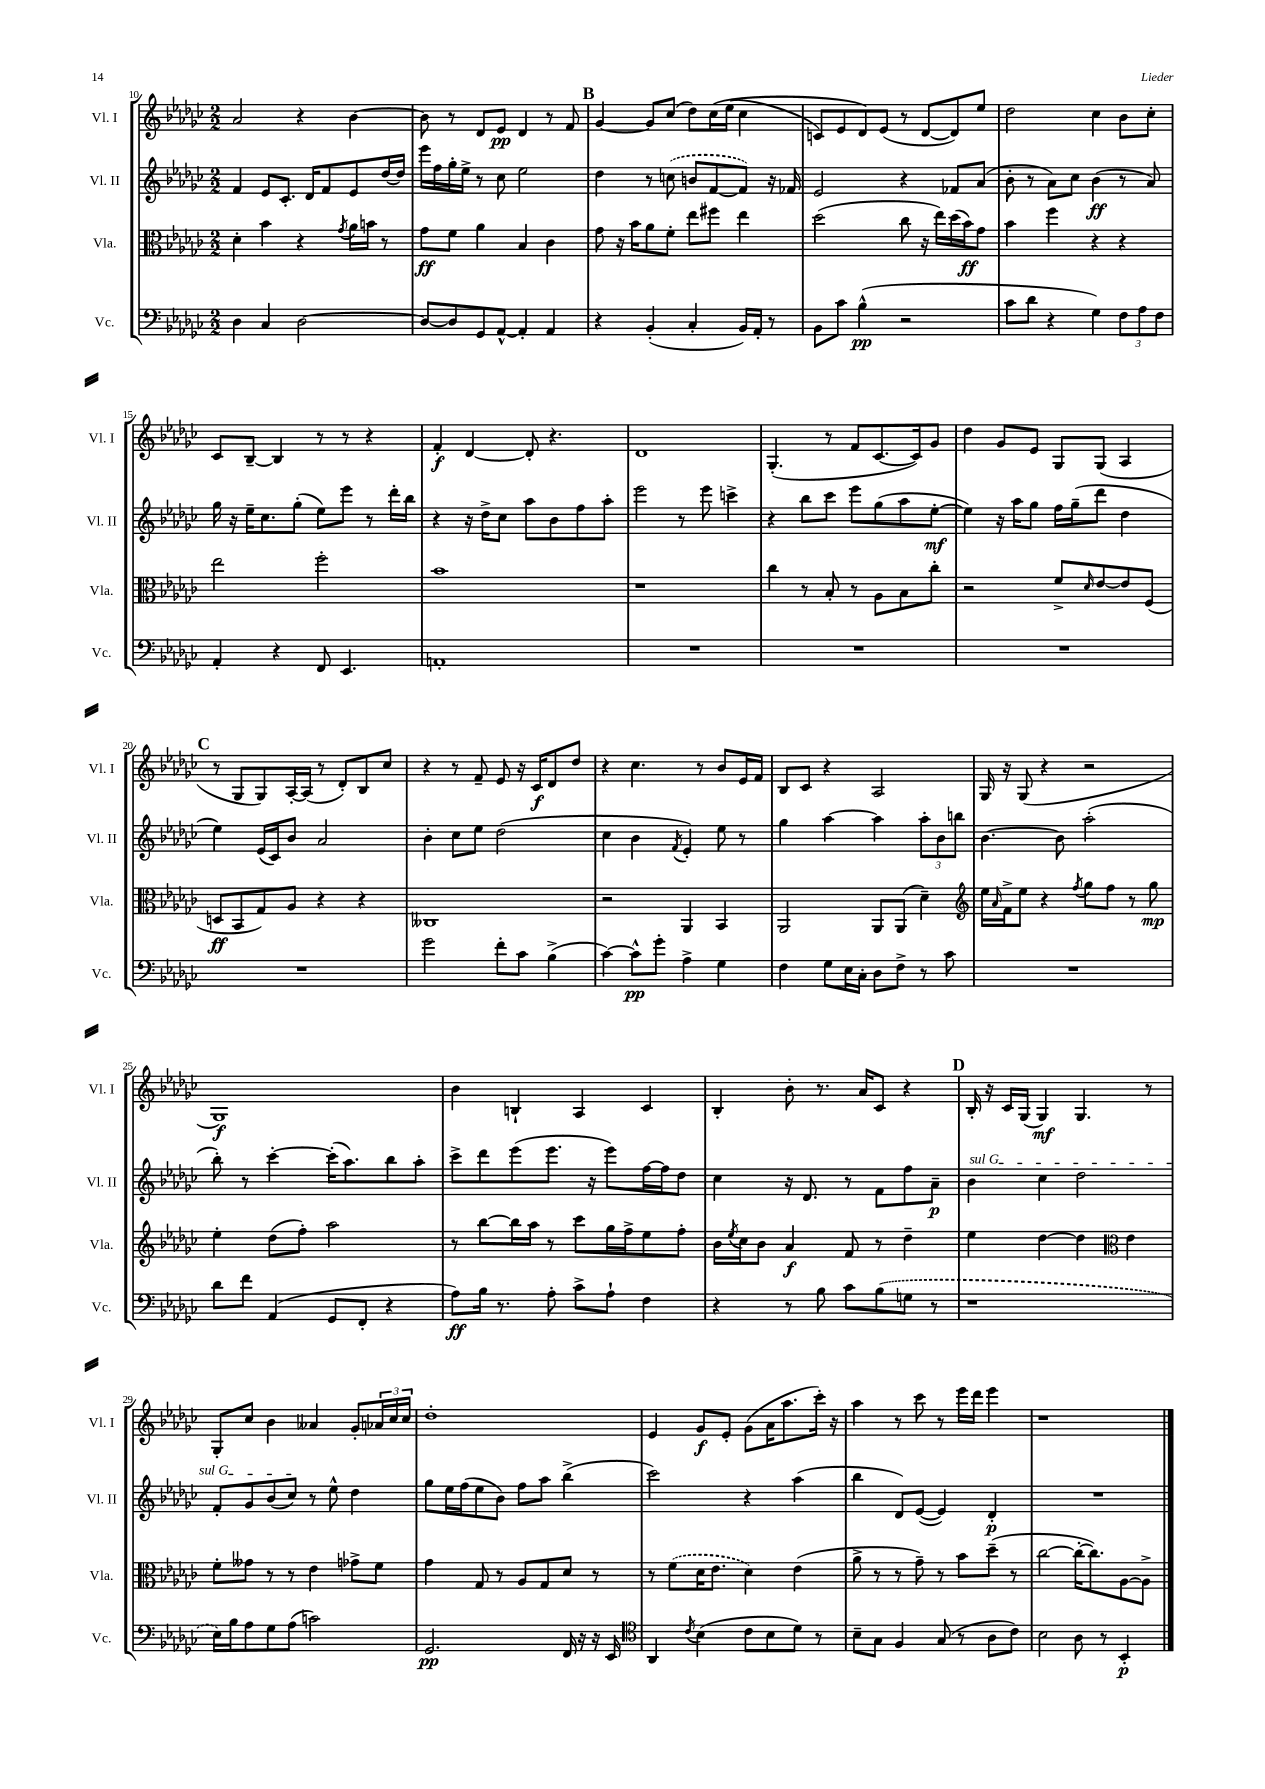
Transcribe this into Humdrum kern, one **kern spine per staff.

**kern	**kern	**kern	**kern
*staff4	*staff3	*staff2	*staff1
*clefF4	*clefC3	*clefG2	*clefG2
*k[b-e-a-d-g-c-]	*k[b-e-a-d-g-c-]	*k[b-e-a-d-g-c-]	*k[b-e-a-d-g-c-]
*M2/2	*M2/2	*M2/2	*M2/2
4D-	4d-'	4f	2a-
4C-	4b-	8e-	.
.	.	8.c-'	.
[2D-	4r	.	4r
.	.	16d-	.
.	.	8f	.
.	8qg-	.	.
.	16a-	8e-	[4b-
.	16b	.	.
.	8r	[16dd-	.
.	.	16dd-]	.
=	=	=	=
8D-_	8g-	16eee-	8b-]
.	.	16ff	.
8D-]	8f	16gg-'	8r
.	.	16ee-^	.
8GG-	4a-	8r	8d-
[8AA-^^	.	8cc-	8e-
4AA-']	4B-	2ee-	4d-
4AA-	4c-	.	8r
.	.	.	8f
=	=	=	=
4r	8g-	4dd-	[4g-
.	16r	.	.
.	16b-	.	.
(4BB-'	8a-	8r	8g-]
.	8f'	(8cc	(8cc-
4C-'	8ee-	8b	8dd-)
.	8ff#	[8f	&(16cc-
.	.	.	(16ee-
16BB-)	4ee-	8f])	4cc-
16AA-'	.	.	.
8r	.	16r	.
.	.	16f-	.
=	=	=	=
8BB-	(2dd-	2e-	8c)
8c-	.	.	8e-
(4B-^^	.	.	8d-&)
.	.	.	(8e-
2r	8cc-	4r	8r
.	16r	.	[8d-
.	16ee-)	.	.
.	(16dd-	8f-	8d-])
.	16b-)	.	.
.	8g-	(8a-	8ee-
=	=	=	=
8c-	4b-	8b-'	2dd-
8d-	.	8r	.
4r	4ff	8a-)	.
.	.	8cc-	.
4G-)	4r	(4b-	4cc-
12F	4r	8r	8b-
12A-	.	.	.
.	.	8a-)	8cc-'
12F	.	.	.
=	=	=	=
4AA-'	2ee-	16gg-	8c-
.	.	16r	.
.	.	16ee-~	[8B-~
.	.	8.cc-	.
4r	.	.	4B-]
.	.	(8gg-'	.
8FF	2ff'	8ee-)	8r
4.EE-	.	8eee-	8r
.	.	8r	4r
.	.	16ddd-'	.
.	.	16bb-	.
=	=	=	=
1AA'	1b-	4r	4f'
.	.	16r	[4d-
.	.	16dd-^	.
.	.	8cc-	.
.	.	8aa-	8d-']
.	.	8b-	4.r
.	.	8ff	.
.	.	8aa-'	.
=	=	=	=
1r	1r	2eee-	1d-
.	.	8r	.
.	.	8eee-	.
.	.	4ccc^	.
=	=	=	=
1r	4cc-	4r	(4.G-'
.	8r	8bb-	.
.	8B-'	8ccc-	8r
.	8r	8eee-	8f
.	8A-	(8gg-	[8.c-
.	8B-	8aa-	.
.	.	.	16c-])
.	8cc-'	[8ee-'	8g-
=	=	=	=
1r	2r	4ee-])	4dd-
.	.	16r	8g-
.	.	16aa-	.
.	.	8gg-	8e-
.	8f^	16ff	8G-
.	.	(16gg-~	.
.	16qqd-	.	.
.	[8e-	8ddd-	(8G-
.	8e-]	4dd-	4A-
.	(8F	.	.
=	=	=	=
1r	8D	4ee-)	8r
.	8BB-	.	8G-
.	8G-)	(16e-	8G-)
.	.	16c-)	.
.	8A-	8b-	[16A-'
.	.	.	(16A-]
.	4r	2a-	8r
.	.	.	8d-')
.	4r	.	8B-
.	.	.	8cc-
=	=	=	=
2g-	1C--	4b-'	4r
.	.	8cc-	8r
.	.	8ee-	8f~
8f'	.	(2dd-	8e-
8c-	.	.	16r
.	.	.	16c-
(4B-^	.	.	8d-
.	.	.	8dd-
=	=	=	=
[4c-)	2r	4cc-	4r
8c-^^]	.	4b-	4.cc-
8g-'	.	.	.
.	.	8qf	.
4A-^	4AA-	4e-')	.
.	.	.	8r
4G-	4BB-	8ee-	8b-
.	.	8r	16e-
.	.	.	16f
=	=	=	=
4F	2AA-	4gg-	8B-
.	.	.	8c-
8G-	.	[4aa-	4r
16E-	.	.	.
16C-'	.	.	.
8D-	8AA-	4aa-]	2A-
8F^	(8AA-	.	.
8r	4d-~)	12aa-'	.
.	.	12b-	.
8c-	.	.	.
.	.	12bb	.
=	=	=	=
*	*clefG2	*	*
1r	16ee-	[4.b-	16G-
.	16qqa-	.	.
.	16f^	.	16r
.	8ee-	.	(8G-
.	4r	.	4r
.	.	8b-]	.
.	8qff	.	.
.	8gg-	(2aa-'	2r
.	8ff	.	.
.	8r	.	.
.	8gg-	.	.
=	=	=	=
8d-	4ee-'	8bb-')	1G-)
8f	.	8r	.
(4AA-	(8dd-	[4ccc-'	.
.	8ff')	.	.
8GG-	2aa-	(16ccc-']	.
.	.	8.aa-)	.
8FF'	.	.	.
4r	.	8bb-	.
.	.	8aa-'	.
=	=	=	=
8A-)	8r	8ccc-^	4b-
16B-	[8bb-	8ddd-	.
8.r	.	.	.
.	16bb-]	(8eee-	4B`
.	16aa-	.	.
8A-'	8r	8.eee-	.
8c-^	8ccc-	.	4A-
.	.	16r	.
8A-`	16gg-	8eee-)	.
.	16ff^	.	.
4F	8ee-	[16ff	4c-
.	.	16ff]	.
.	8ff'	8dd-	.
=	=	=	=
4r	16b-	4cc-	4B-'
.	8qee-	.	.
.	16cc-	.	.
.	8b-	.	.
8r	4a-	16r	8b-'
.	.	8.d-	.
8B-	.	.	8.r
8c-	8f	8r	.
.	.	.	16a-
(8B-	8r	8f	8c-
8G	4dd-~	8ff	4r
8r	.	8a-~	.
=	=	=	=
1r	4ee-	4b-	16B-'
.	.	.	16r
.	.	.	16c-
.	.	.	(16G-
.	[4dd-	4cc-	4G-)
.	4dd-]	2dd-	4.G-
*	*clefC3	*	*
.	4e-	.	.
.	.	.	8r
=	=	=	=
16E-)	8f'	8f'	8G-'
16B-	.	.	.
8A-	8g--	8g-	8cc-
8G-	8r	(8b-	4b-
(8A-	8r	8cc-)	.
2c)	4e-	8r	4a--
.	.	8ee-^^	.
.	8g-^	4dd-	8g-'
.	8f	.	24a-
.	.	.	24cc-
.	.	.	24cc-
=	=	=	=
2.GG-	4g-	8gg-	1dd-'
.	.	16ee-	.
.	.	(16ff	.
.	8G-	8ee-	.
.	8r	8b-)	.
.	8A-	8ff	.
.	8G-	8aa-	.
16FF	8d-	(4bb-^	.
16r	.	.	.
16r	8r	.	.
16EE-	.	.	.
=	=	=	=
*clefC4	*	*	*
4AA-	8r	2ccc-)	4e-
.	(8f	.	.
8qc-	.	.	.
(4B-	16d-	.	8g-
.	8.e-	.	.
.	.	.	8e-'
8c-	4d-)	4r	(8g-
8B-	.	.	16a-
.	.	.	8.aa-
8d-)	(4e-	(4aa-	.
8r	.	.	16ccc-')
.	.	.	16r
=	=	=	=
8B-~	8a-^	4bb-	4aa-
8G-	8r	.	.
4F	8r	8d-)	8r
.	8g-~)	([8e-	8ccc-
(8G-	8r	4e-])	8r
8r	8b-	.	16eee-
.	.	.	16ddd-
8A-	(8dd-~	4d-'	4eee-
8c-)	8r	.	.
=	=	=	=
2B-	[2cc-	1r	1r
8A-	16cc-'_	.	.
.	8.cc-])	.	.
8r	.	.	.
4BB-'	[8A-	.	.
.	8A-^]	.	.
==	==	==	==
*-	*-	*-	*-
